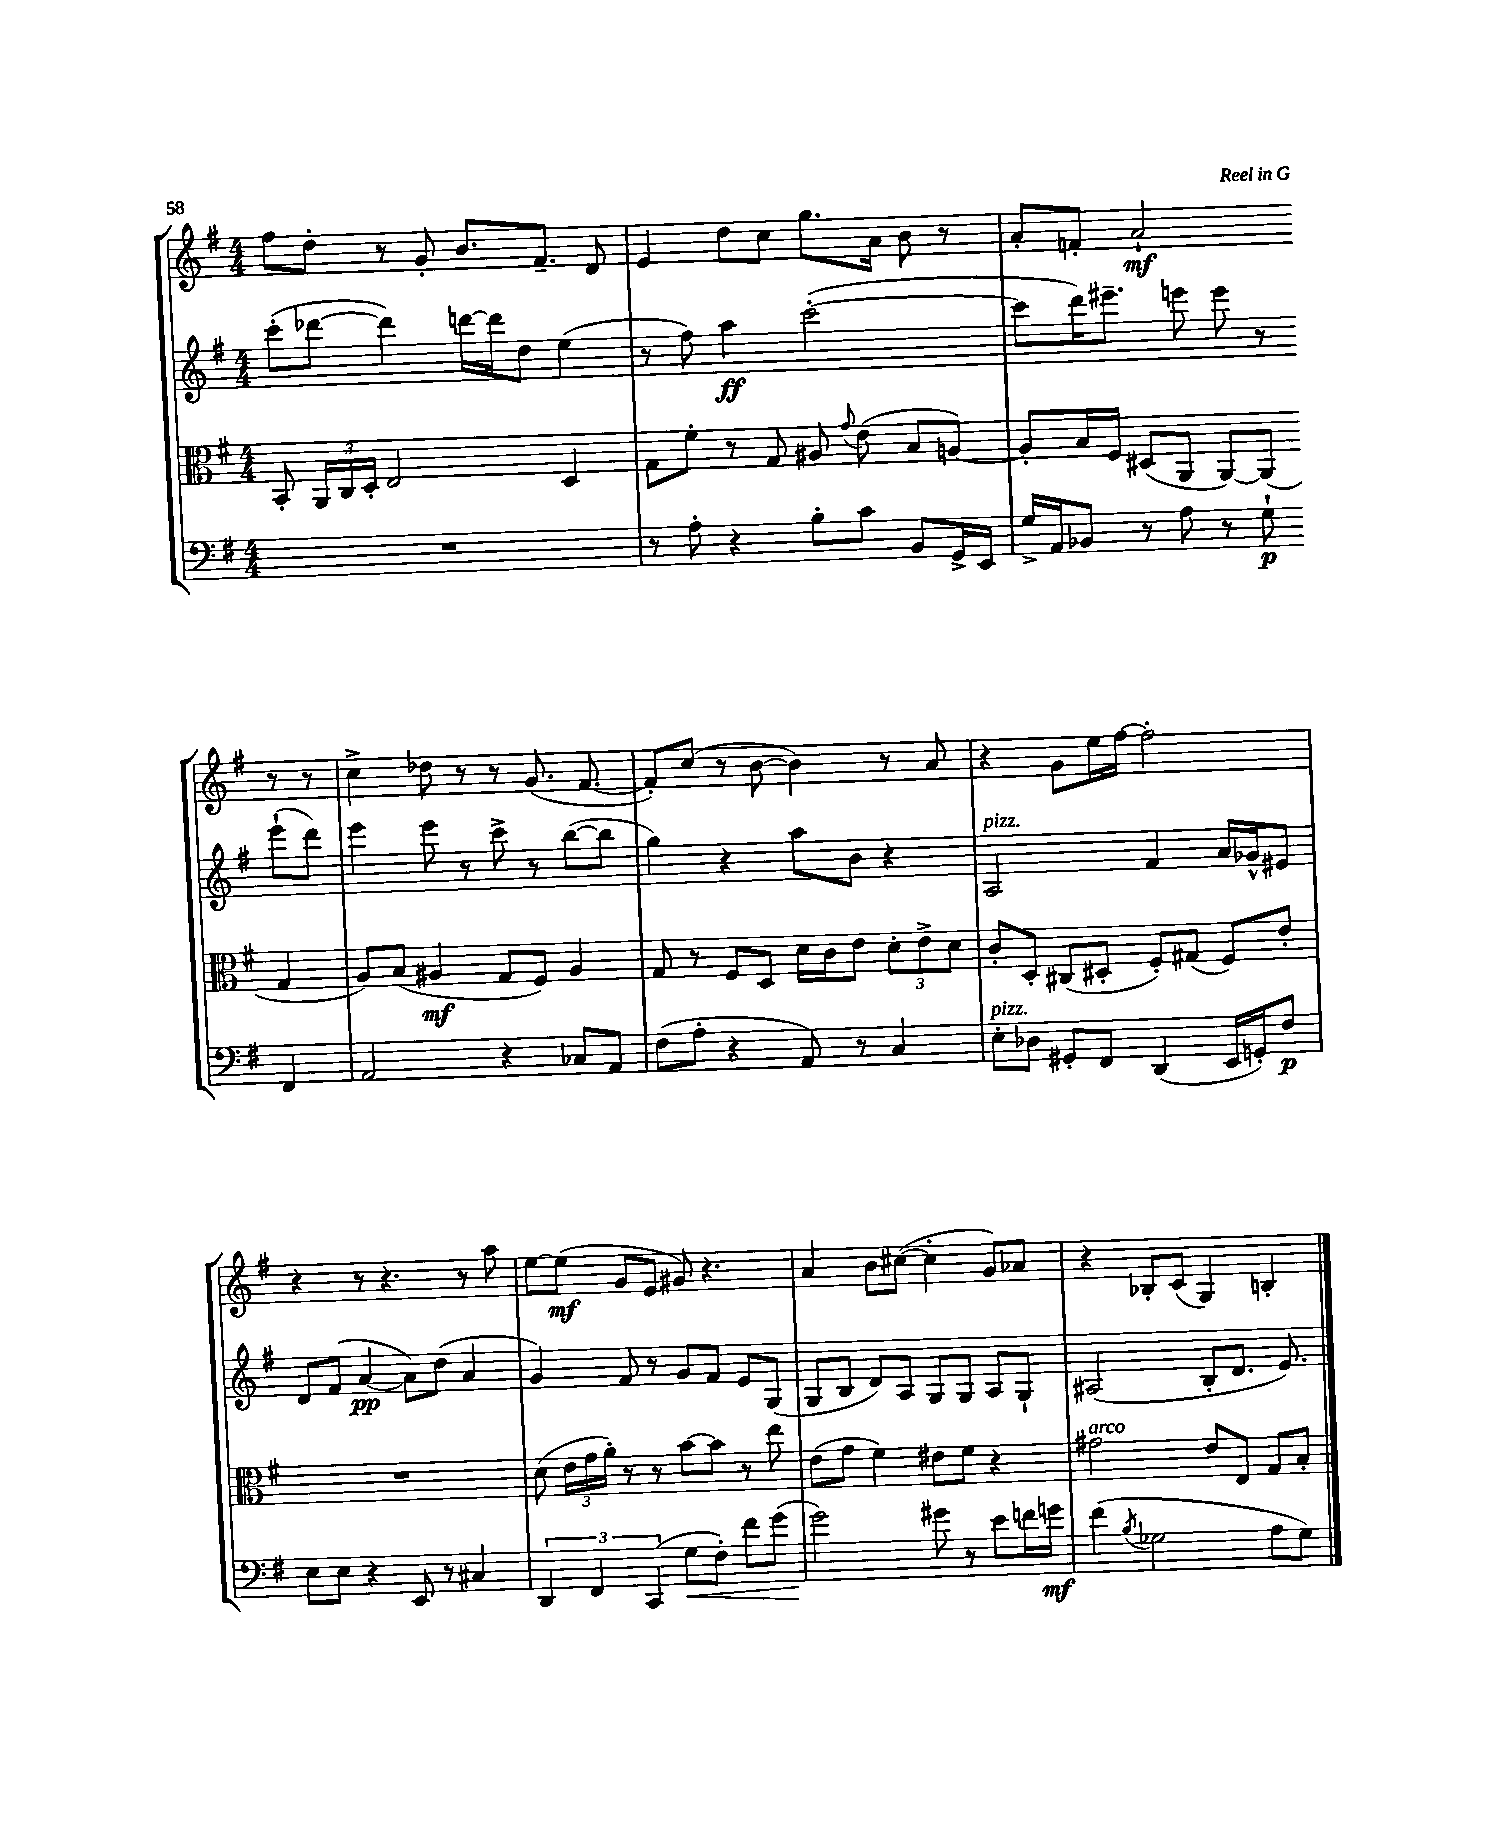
<<
\new StaffGroup <<
\new Staff = "s0" {
    \clef treble \key g \major \numericTimeSignature \time 4/4
    \autoBeamOff fis''8[ d''8]-. r8 g'8-. b'8.[ fis'8.]-- d'8 |
    e'4 d''8[ c''8] g''8.[ a'16] b'8 r8 |
    a'8[-. f'8]-. a'2-!\mf r8 r8 |
    c''4-> des''8 r8 r8 g'8.( fis'8.~ |
    fis'8[-.) c''8]( r8 b'8~ b'4) r8 a'8 |
    r4 g'8[ e''16 fis''16]~ fis''2-. |
    r4 r8 r4. r8 a''8 |
    e''8[~ e''8]\mf( g'8[ e'8] gis'8) r4. |
    a'4 b'8[ cis''8]~( cis''4-. g'8[) aes'8] |
    r4 bes8[-. c'8]( g4) b4-. \bar "|." |
}
\new Staff = "s1" {
    \clef treble \key g \major \numericTimeSignature \time 4/4
    \autoBeamOff c'''8[-.( des'''8]~ des'''4) d'''16[~ d'''16 d''8] e''4( |
    r8 fis''8) a''4\ff c'''2~-.( |
    c'''8[ d'''16) eis'''8.]-- e'''8 e'''8 r8 e'''8[-!( d'''8]) |
    e'''4 e'''8 r8 c'''8-> r8 b''8[~( b''8] |
    g''4) r4 a''8[ b'8] r4 |
    a2^\markup { \italic "pizz." } fis'4 a'16[ ges'16-^ eis'8] |
    d'8[ fis'8]( a'4~\pp a'8[) d''8]( a'4 |
    g'4) fis'8 r8 g'8[ fis'8] e'8[ g8]( |
    g8[ b8] d'8[) a8] g8[ g8] a8[ g8]-! |
    ais2( b8[-. d'8.] e'8.) \bar "|." |
}
\new Staff = "s2" {
    \clef alto \key g \major \numericTimeSignature \time 4/4
    \autoBeamOff b,8-. \tuplet 3/2 { a,16[ c16 d16]-. } e2 d4 |
    g8[ fis'8]-. r8 g8 ais8 \appoggiatura { g'8 } e'8( b8[ a8]~) |
    a8[-. b16 fis16] dis8[( a,8] a,8[~) a,8]( g4 |
    a8[) b8]( ais4\mf g8[ fis8]) ais4 |
    g8 r8 fis8[ d8] d'16[ c'16 e'8] \tuplet 3/2 { d'8[-. e'8-> d'8] } |
    c'8[-. d8]-. cis8[( dis8]-. fis8[-.) gis8]( fis8[) e'8]-. |
    R1 |
    d'8( \tuplet 3/2 { e'16[ g'16 a'16]-.) } r8 r8 b'8[~ b'8] r8 e''8 |
    e'8[( g'8] fis'4) eis'8[ fis'8] r4 |
    gis'2^\markup { \italic "arco" } e'8[ e8] g8[ b8]-. \bar "|." |
}
\new Staff = "s3" {
    \clef bass \key g \major \numericTimeSignature \time 4/4
    \autoBeamOff R1 |
    r8 a8-. r4 b8[-. c'8] b,8[ g,16-> e,16] |
    g16[-> a,16 bes,8] r8 a8 r8 g8-!\p fis,4 |
    a,2 r4 ces8[ a,8] |
    fis8[( a8]-. r4 a,8) r8 c4 |
    e8[-.^\markup { \italic "pizz." } des8] gis,8[-. fis,8] d,4( e,16[ g,16-.) fis8]\p |
    e8[ e8] r4 e,8 r8 cis4 |
    \tuplet 3/2 { d,4 fis,4 c,4( } g8[\< fis8]-.) fis'8[ g'8]( |
    g'2\!) gis'8 r8 e'8[ f'16 g'16]\mf |
    fis'4( \acciaccatura { b8 } ges2 a8[ ges8]) \bar "|." |
}
>>
>>
\layout { \context { \Score \remove "Bar_number_engraver" } }
